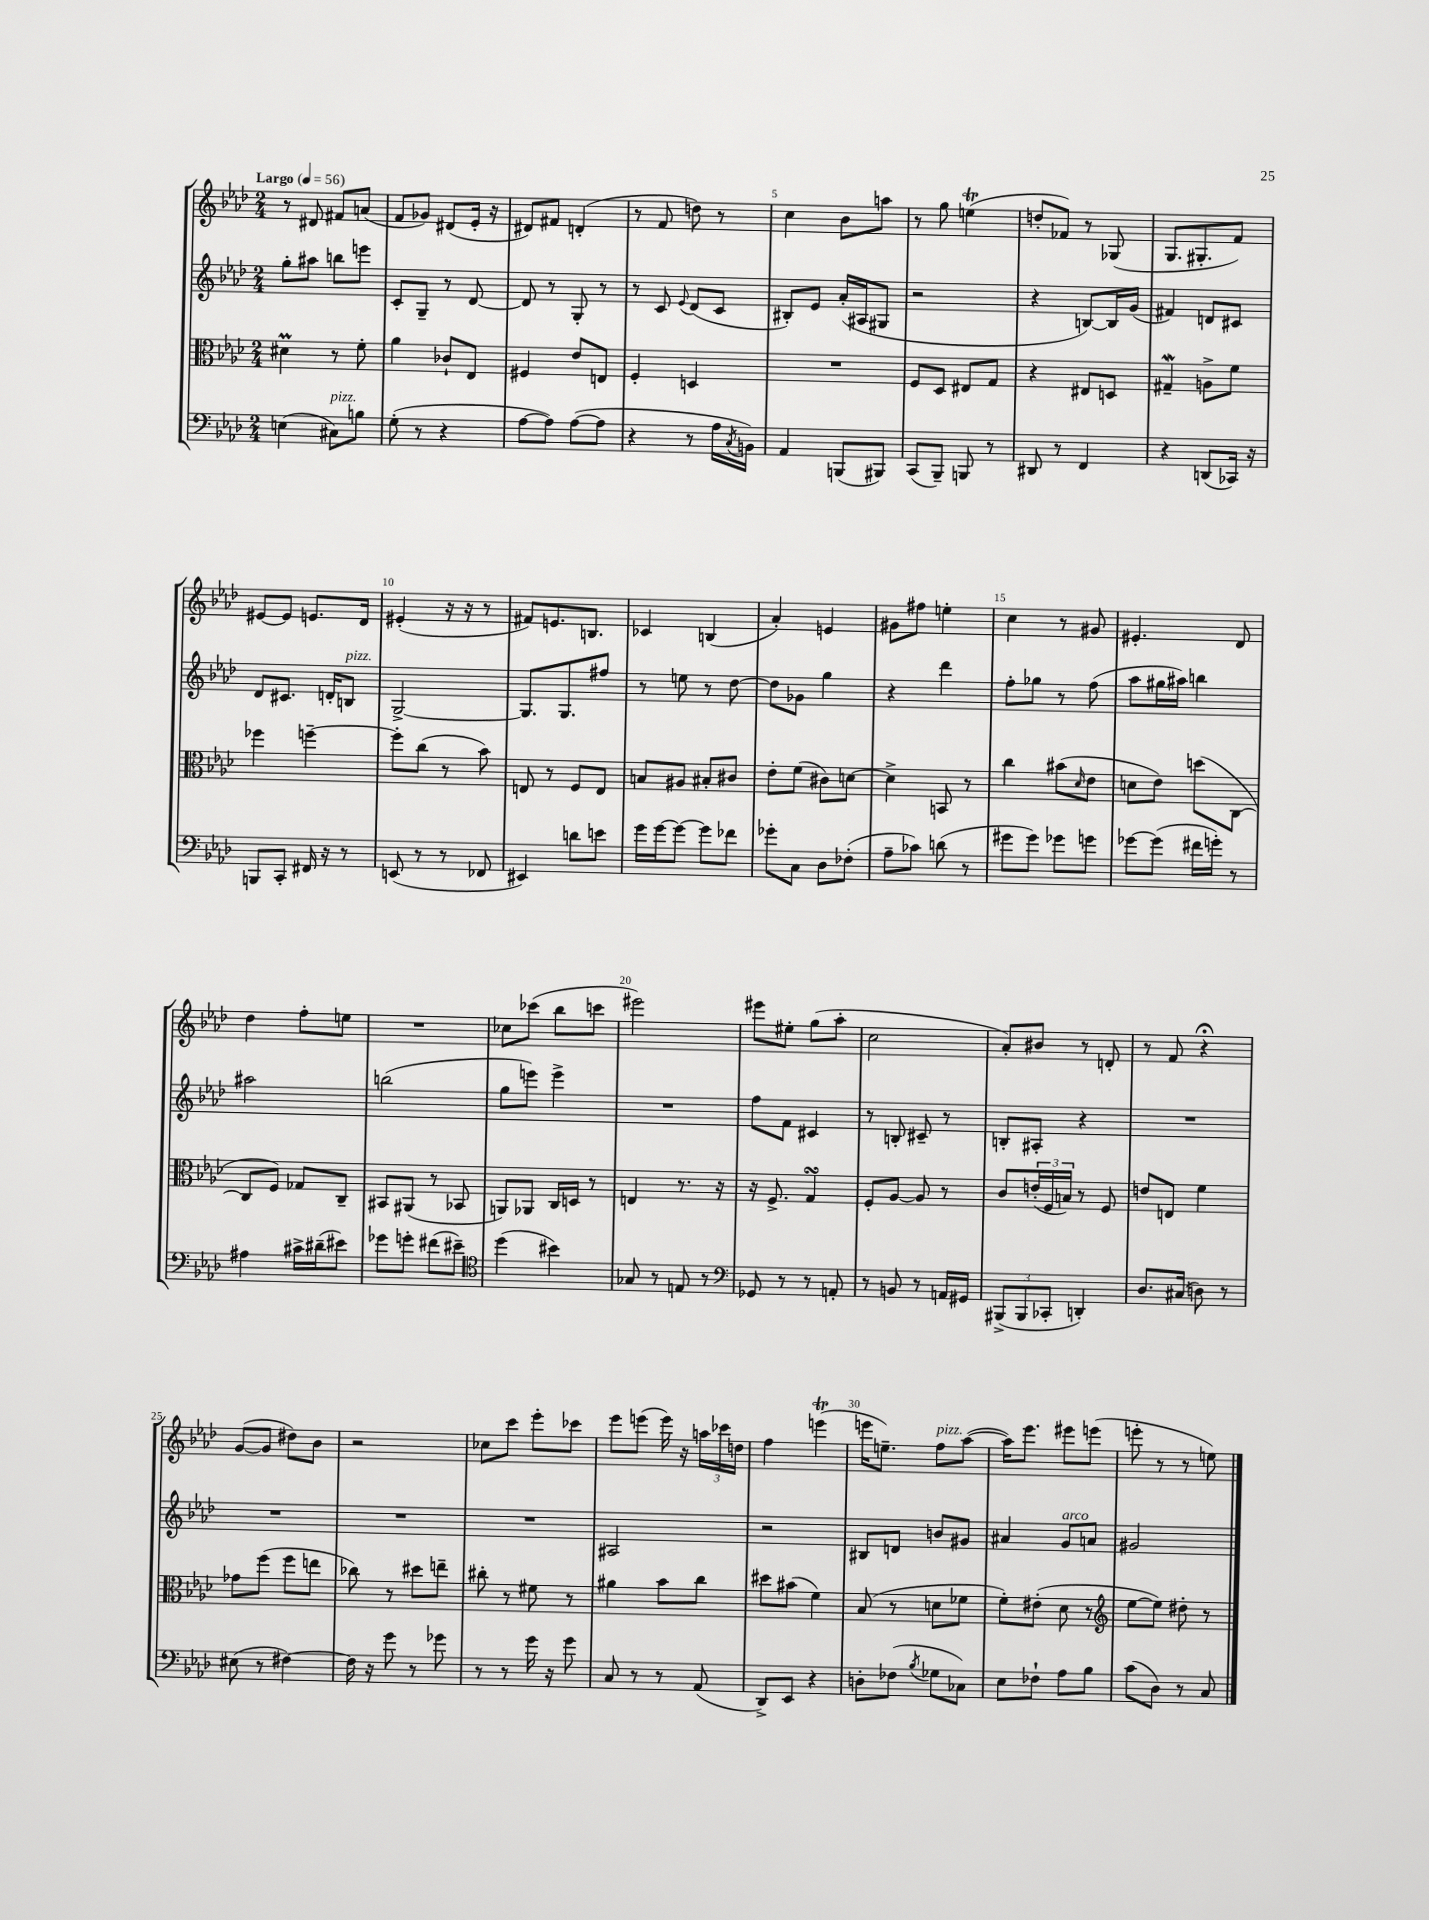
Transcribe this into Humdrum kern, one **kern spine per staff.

**kern	**kern	**kern	**kern
*staff4	*staff3	*staff2	*staff1
*clefF4	*clefC3	*clefG2	*clefG2
*k[b-e-a-d-]	*k[b-e-a-d-]	*k[b-e-a-d-]	*k[b-e-a-d-]
*M2/4	*M2/4	*M2/4	*M2/4
*MM56	*MM56	*MM56	*MM56
(4E\	4d#\	8gg'\L	8r
.	.	8aa#\J	8d#/
8C#\L)	8r	8bb\L	8f#/L
8B\J	8f'\	8eee\J	(8a/J
=	=	=	=
(8G'\	4a-\	8c'/L	8f/L
8r	.	8G~/J	8g-/J)
4r	8c-`/L	8r	(8d#/L
.	8E-/J	[8d-/	16e-'/Jk
.	.	.	16r
=	=	=	=
[8A-\L	4F#/	8d-/]	8d#/L)
8A-\]J)	.	8r	8f#/J
([8A-\L	8e-/L	8G'/	(4d'/
8A-\]J	8E/J	8r	.
=	=	=	=
4r	4F'/	8r	8r
.	.	8c/	8f/
.	.	8qqe-/	.
8r	4D/	(8d-/L	8dd\)
16A-\LL	.	8c/J	8r
8qC/	.	.	.
16BB\JJ)	.	.	.
=	=	=	=
4AA-/	2r	8B#'/L)	4cc\
.	.	8e-/J	.
(8BBB/L	.	(16a-'/LL	8b-\L
.	.	16A#/J	.
8BBB#/J)	.	8G#/J	8aa\J
=	=	=	=
(8CC/L	8F/L	2r	8r
8BBB-~/J)	8D-/J	.	8gg\
8BBB/	8E#/L	.	(4ee\
8r	8G/J	.	.
=	=	=	=
8DD#/	4r	4r	8dd'/L
8r	.	.	8f-/J)
4FF/	8E#/L	[8B/L)	8r
.	8D/J	16B/]L	(8G-/
.	.	(16g/JJ	.
=	=	=	=
4r	4G#~/	4f#/)	8.G/L
.	.	.	8.G#'/
(8DD/L	8A^\L	8d/L	.
16CC-/Jk)	8f\J	8c#/J	8f/J)
16r	.	.	.
=	=	=	=
8BBB/L	4ff-\	8d-/L	[8e#/L
8CC'/J	.	8.c#/J	8e#/]J
16FF#/	[4ff~\	.	8.e/L
16r	.	16d'/LK	.
8r	.	8B/J	.
.	.	.	16d-/Jk
=	=	=	=
(8EE/	8ff'\]L	[2G^/	(4e#'/
8r	(8cc\J	.	.
8r	8r	.	16r
.	.	.	16r
8FF-/	8b-\)	.	8r
=	=	=	=
4EE#/)	8E/	8.G/]L	8f#/L)
.	8r	.	8.e/
.	.	8.G/	.
8d\L	8F/L	.	.
.	.	.	8.B/J
8e\J	8E/J	8ff#/J	.
=	=	=	=
16g\LL	8B/L	8r	4c-/
[16g\J	.	.	.
8g\_J	8A#/J	8ee\	.
8g\]L	8B#'/L	8r	(4B/
8f-\J	8c#/J	[8dd-\	.
=	=	=	=
8g-'\L	8e-'\L	8dd-\]L	4a-'/)
8C\J	(8f\J	8g-\J	.
8D-\L	8c#\L)	4gg\	4e/
(8F-'\J	[8d\J	.	.
=	=	=	=
8A-~\L	4d^\]	4r	8g#\L
8c-\J)	.	.	8ff#\J
(8d\	8BB/	4ddd-\	4ee'\
8r	8r	.	.
=	=	=	=
8g#\L	4cc\	8ff'\L	4cc\
8g#\J)	.	8gg-\J	.
8g-\L	(8b#\L	8r	8r
.	16qqd-/	.	.
8g\J	8e-\J	(8ff\	8g#/
=	=	=	=
[8g-\L	8d\L	8aa-\L	4.e#'/
(8g-\]J	8e-\J)	16gg#\L	.
.	.	16aa#\JJ)	.
16f#\LL	(8dd\L	4bb\	.
16g'\JJ)	.	.	.
8r	[8C\J	.	8d-/
=	=	=	=
4A#\	8C/]L	2aa#\	4dd-\
.	8F/J)	.	.
16c#^\LL	8G-/L	.	8ff'\L
(16d#~\J	.	.	.
8e#\J)	8C~/J	.	8ee\J
=	=	=	=
8g-\L	8BB#/L	(2bb\	2r
8g'\J	(8AA#/J	.	.
(8f#\L	8r	.	.
8e#~\J)	8BB-/	.	.
=	=	=	=
*clefC4	*	*	*
(4dd-\	8AA/L)	8gg\L	8cc-\L
.	8AA-/J	8eee\J)	(8ccc-\J
4b#\)	16C/LL	4eee^\	8bb-\L
.	16D/JJ	.	.
.	8r	.	8ccc\J
=	=	=	=
8G-/	4E/	2r	2eee#\)
8r	.	.	.
8E/	8.r	.	.
8r	.	.	.
.	16r	.	.
=	=	=	=
*clefF4	*	*	*
8GG-/	16r	8ff\L	8eee#\L
.	8.F^/	.	.
8r	.	8f\J	8ee#'\J
8r	4G/	4c#/	(8gg\L
8AA'/	.	.	8aa-'\J
=	=	=	=
8r	8F'/L	8r	2cc\
8BB/	[8A-/J	8B'/	.
8r	8A-/]	8c#~/	.
16AA/LL	8r	8r	.
16GG#/JJ	.	.	.
=	=	=	=
(12BBB#^/L	8c/L	8B'/L	8a-'/L)
12BBB#/	.	.	.
.	(24e'/L	8A#'/J	8b#/J
12CC-'/J	24F/	.	.
.	24B/JJ)	.	.
4DD'/)	8r	4r	8r
.	8F/	.	8d'/
=	=	=	=
8.D-/L	8e/L	2r	8r
.	8E/J	.	8f/
(16C#/Jk	.	.	.
8D\)	4f\	.	4r;
8r	.	.	.
=	=	=	=
(8E#\	8g-\L	2r	([8g/L
8r	(8ff\J	.	8g/]J
[4F#\)	8ff\L	.	8dd#\L)
.	8ee\J	.	8b-\J
=	=	=	=
16F#\]	8cc-\)	2r	2r
16r	.	.	.
8g\	8r	.	.
8r	8dd#\L	.	.
8g-\	8ee~\J	.	.
=	=	=	=
8r	8cc#'\	2r	8cc-\L
8r	8r	.	8ccc\J
16g\	8f#\	.	8eee-'\L
16r	.	.	.
8g\	8r	.	8ccc-\J
=	=	=	=
8C/	4a#\	2A#/	8eee-\L
8r	.	.	(8eee\J
8r	8b-\L	.	16eee\)
.	.	.	16r
(8AA-/	8cc\J	.	24aa\LL
.	.	.	24ccc-\
.	.	.	24dd\JJ
=	=	=	=
8DD-^/L)	8dd#\L	2r	4ff\
8EE-/J	(8b#\J	.	.
4r	4f\)	.	(4eee\
=	=	=	=
8D'\L	(8B-/	8B#/L	16eee\LK
.	.	.	8.ee~\J)
(8F-\J	8r	8d/J	.
8qB-/	.	.	.
8G-\L	8d\L	8b/L	8ff\L
8C-\J)	8f-\J	8g#/J	([8aa-\J
=	=	=	=
8E-\L	8f'\L)	4a#/	16aa-\]LK)
.	.	.	8.eee-\J
8F-`\J	(8e#'\J	.	.
8A-\L	8d-\	8g/L	8eee#\L
8B-\J	8r	8a/J	(8eee\J
=	=	=	=
*	*clefG2	*	*
(8c\L	[8ee-\L	2g#/	8eee'\
8D-\J)	8ee-\]J)	.	8r
8r	8dd#'\	.	8r
8C/	8r	.	8ee\)
==	==	==	==
*-	*-	*-	*-
